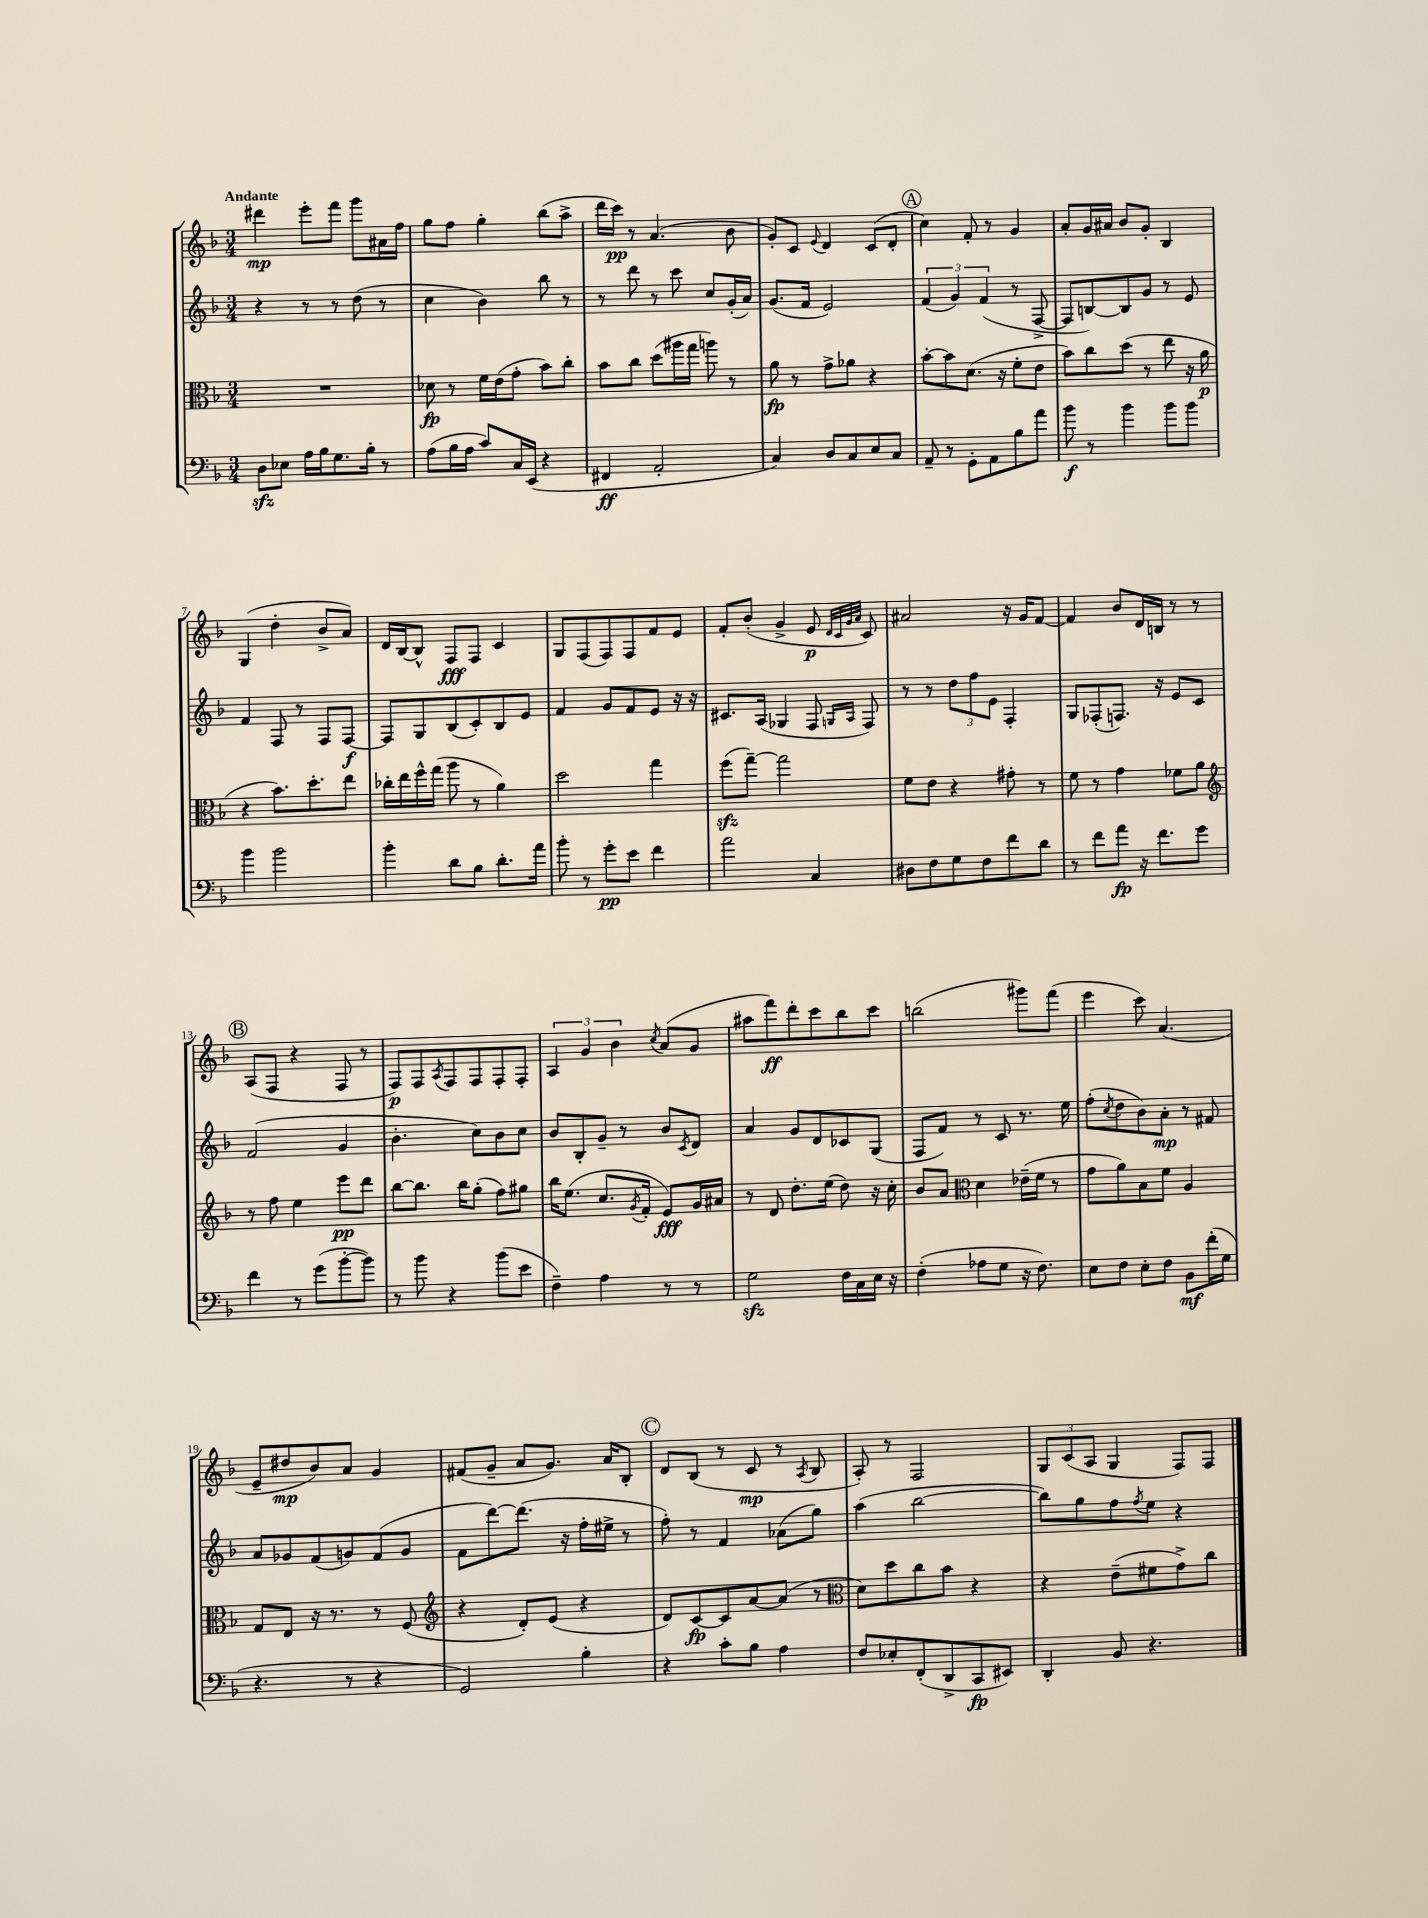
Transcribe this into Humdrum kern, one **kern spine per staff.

**kern	**kern	**kern	**kern
*staff4	*staff3	*staff2	*staff1
*clefF4	*clefC3	*clefG2	*clefG2
*k[b-]	*k[b-]	*k[b-]	*k[b-]
*M3/4	*M3/4	*M3/4	*M3/4
8D	2.r	4r	4ddd#
8E-	.	.	.
16A	.	8r	8eee'
16B-	.	.	.
8.G	.	8r	8fff
.	.	(8dd	8ggg
16B-'	.	.	.
8r	.	8r	16a#
.	.	.	16ff
=	=	=	=
(8A	8d-	4cc	8gg
16B-	8r	.	8ff
16A	.	.	.
8c)	16f	4b-)	4gg'
.	(16e	.	.
16C	8g'	.	.
(16EE	.	.	.
4r	8b-)	8bb-	(8bb-
.	8cc'	8r	8aa^
=	=	=	=
4FF#	8b-	8r	16ddd
.	.	.	16ccc)
.	8cc	8ddd	8r
2AA'	(8dd	8r	(4.a
.	16aa#	8ccc	.
.	16gg	.	.
.	8aa)	8cc	.
.	8r	(16g'	8b-
.	.	16a)	.
=	=	=	=
4C)	8a	(8.g	8g')
.	8r	.	8c
.	.	16f	.
.	.	.	8qqe
8D	8g^	2e)	4d
8C	8a-	.	.
8E	4r	.	(8c
8C	.	.	8d'
=	=	=	=
8AA~	[8b-'	(6f	4cc)
8r	8b-]	.	.
.	.	6g)	.
8GG'	(8.d	.	8f'
.	.	(6f	.
8AA	.	.	8r
.	16r	.	.
8B-	8f'	8r	4g
8a	8e	[8F^	.
=	=	=	=
8b-	8b-)	8F]	8a'
8r	8cc	[8B)	16g
.	.	.	16a#
4b-	(8dd	8B]	8b-
.	8r	8g	8g'
8b-	8ee	8r	4B-
8b-	16r	8e	.
.	16a	.	.
=	=	=	=
4b-	4r	4f	(4G
2b-	8.b-)	8F	4dd'
.	.	8r	.
.	8.dd'	.	.
.	.	8F	8b-^
.	8ee	[8F	8a)
=	=	=	=
4b-'	16cc-'	8F]	16d
.	16ee	.	[16B-
.	16ff^^	8G	8B-^^]
.	(16gg	.	.
8d	8aa	(8B-	8F
8B-	8r	8c')	8F
8.d'	4a)	8B-	4c
.	.	8e	.
16a	.	.	.
=	=	=	=
8b-'	2dd	4f	8G
8r	.	.	(8F
8g'	.	8g	8F)
8e	.	8f	8F
4f	4gg	8e	8f
.	.	16r	8e
.	.	16r	.
=	=	=	=
2a	(8ff	8.c#	8f'
.	[8gg~)	.	(8b-'
.	.	(16A	.
.	2gg]	4G-	4g^
4C	.	8F	8e
.	.	.	32qqd
.	.	.	32qqc
.	.	16qqG	32qqg
.	.	16qqA	32qqa
.	.	8F)	8c)
=	=	=	=
8D#	8f	8r	2a#
8F	8e	8r	.
8G	4r	12dd	.
.	.	12ff	.
8F	.	.	.
.	.	12e	.
8f	8g#'	4F'	16r
.	.	.	16g
8d	8r	.	[8f
=	=	=	=
8r	8f	8G	4f]
8f	8r	(8F-'	.
8a	4g	8.F)	8b-
16r	.	.	16d
8.f	.	16r	16B
.	8f-	8e	8r
8g	8a	8c	8r
=	=	=	=
*	*clefG2	*	*
4f	8r	(2f	(8A
.	8ff	.	8F
8r	4ee	.	4r
(8g	.	.	.
[8b-'	8eee	4g	8F
8b-])	8ddd	.	8r
=	=	=	=
8r	[8bb-	4.b-'	8F)
8b-	8.bb-]	.	8F
.	.	.	8qA
4r	.	.	8F
.	16bb-	.	.
.	(8gg'	8cc)	8F
(8b-	8ff)	8b-	8F'
8e	8gg#	8cc	8F'
=	=	=	=
4F~)	16bb-	8b-	6A
.	(8.ee	.	.
.	.	8B-'	.
.	.	.	6g
4A	8.cc	8g~	.
.	.	.	6b-
.	.	8r	.
.	8qg	.	.
.	16f'	.	.
.	.	.	8qcc
8r	8e)	8b-	(8a
.	.	8qc	.
8r	16g	8d	8g
.	16a#	.	.
=	=	=	=
2G	8r	4a	8aa#
.	8d	.	8fff)
.	8.dd'	8g	8ddd'
.	.	8d	8ccc
.	(16ee	.	.
16F	8dd)	8c-	8bb-
16C	.	.	.
16E	16r	(8G	8ccc
16r	16cc'	.	.
=	=	=	=
(4F'	8b-	8F	(2bb
.	8a	8f)	.
*	*clefC3	*	*
8A-	4d	8r	.
8G	.	8c	.
16r	(16e-~	8.r	8ggg#)
8.F)	16f	.	.
.	8r	.	(8fff
.	.	16ee	.
=	=	=	=
8E	8g	(8ff'	4eee
.	.	8qcc	.
8F	8a)	8dd	.
8E'	8B-	8b-)	8ccc)
8F	8f	8a'	(4.a
8BB-	4A	8r	.
(16f'	.	8f#	.
16G	.	.	.
=	=	=	=
4.r	8G	8a	8e~
.	8E	8g-	8dd#
.	16r	(8f	8b-)
.	8.r	.	.
8r	.	8g)	8a
4r	8r	(8f	4g
.	(8F	8g	.
=	=	=	=
*	*clefG2	*	*
2GG)	4r	8f	(8f#
.	.	[8ddd)	8g~
.	8d')	(8.ddd]	8a
.	(8e	.	8.g)
.	.	16r	.
4B-'	4r	16ff'	.
.	.	16ee#^	16a
.	.	8r	8B-'
=	=	=	=
4r	8d)	8ff')	8d
.	[8c	8r	(8B-
8c'	8c]	4f	8r
8B-	[8a	.	8c
4A	(8a]	(8a-	8r
.	.	.	8qA
.	8r	8gg)	8B-
=	=	=	=
*	*clefC3	*	*
8F	8d)	(4aa	8A')
8E-'	8dd	.	8r
(8FF'	8cc	[2bb-	2F
8DD^	8b-	.	.
8CC	4r	.	.
8EE#)	.	.	.
=	=	=	=
4DD'	4r	8bb-])	12G
.	.	.	(12c
.	.	8gg	.
.	.	.	12A
8BB-	(8e~	8ff	4G
.	.	8qff	.
4.r	8f#	8ee	.
.	8g^)	4r	8F)
.	8cc	.	8F
==	==	==	==
*-	*-	*-	*-
